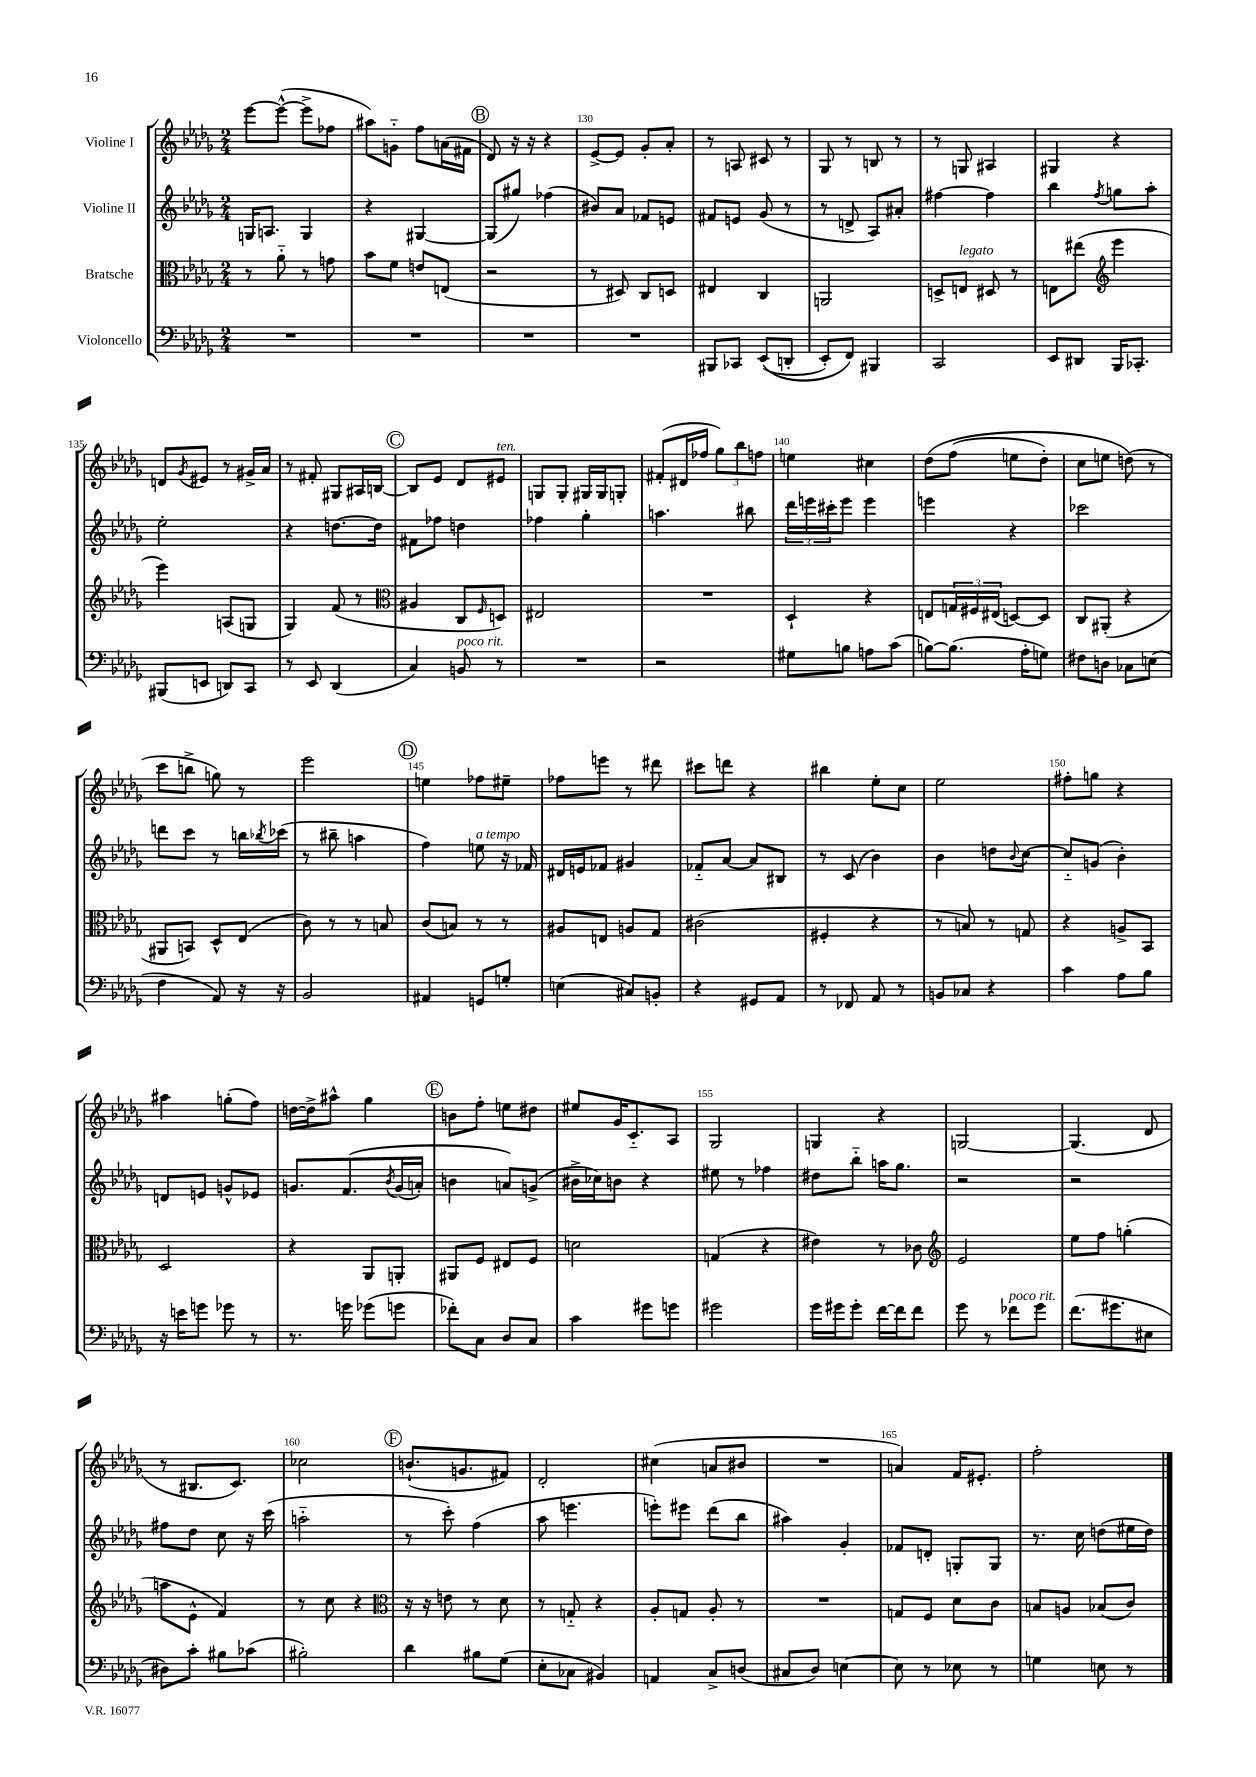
<<
\new StaffGroup <<
\new Staff = "s0" \with { instrumentName = "Violine I" } {
    \clef treble \key des \major \numericTimeSignature \time 2/4
    ees'''8~ ees'''8~-^( ees'''8-> fes''8 |
    ais''8) g'8-_ f''8 a'16( fis'16 |
    \mark \markup { \circle "B" } des'8) r16 r16 r4 |
    ees'8~-> ees'8 ges'8-. aes'8-. |
    r8 a8 cis'8 r8 |
    ges8 r8 b8 r8 |
    r8 g8 ais4 |
    gis4 r4 |
    d'8 \acciaccatura { ges'8 } eis'8 r8 gis'16-> aes'16 |
    r8 fis'8-. gis8 ais16 b16~ |
    \mark \markup { \circle "C" } b8 ees'8 des'8 eis'8^\markup { \italic "ten." } |
    g8 g8-. gis16 gis16 g8-. |
    fis'8-.( dis'16 fes''16 \tuplet 3/2 { ges''8) bes''8 f''8 } |
    e''4 cis''4 |
    des''8\( f''8( e''8 des''8-.) |
    c''8 e''8 d''8(\) r8 |
    c'''8 b''8-> g''8) r8 |
    ees'''2 |
    \mark \markup { \circle "D" } e''4 fes''8 eis''8-- |
    fes''8 e'''8 r8 dis'''8 |
    cis'''8 d'''8 r4 |
    bis''4 ees''8-. c''8 |
    ees''2 |
    fis''8-. g''8 r4 |
    ais''4 g''8-.( f''8) |
    d''16~ d''16-> ais''8-^ ges''4 |
    \mark \markup { \circle "E" } b'8 f''8-. e''8 dis''8 |
    eis''8 ges'16 c'8.-_ aes8 |
    ges2 |
    g4 r4 |
    g2~ |
    g4.( des'8 |
    r8 bis8. c'8.) |
    ces''2 |
    \mark \markup { \circle "F" } b'8.-!( g'8. fis'8) |
    des'2-. |
    cis''4( a'8 bis'8 |
    R2 |
    a'4) f'16 eis'8.-. |
    f''2-. \bar "|." |
}
\new Staff = "s1" \with { instrumentName = "Violine II" } {
    \clef treble \key des \major \numericTimeSignature \time 2/4
    g16 a8. g4 |
    r4 gis4~ |
    \mark \markup { \circle "B" } gis8( gis''8) fes''4( |
    bis'8) aes'8 fes'8 e'8 |
    fis'8 e'8 ges'8( r8 |
    r8 d'8-> aes8) ais'8-. |
    fis''4~ fis''4 |
    bes''4 \acciaccatura { f''8 } g''8 aes''8-. |
    ees''2-. |
    r4 d''8.~ d''16 |
    \mark \markup { \circle "C" } fis'8 fes''8 d''4 |
    fes''4 ges''4-. |
    a''4. bis''8 |
    \tuplet 3/2 { des'''16 e'''16 cis'''16-. } e'''8 e'''4 |
    e'''4 r4 |
    ces'''2 |
    d'''8 c'''8 r8 b''16 \acciaccatura { bes''8 } ces'''16( |
    r8 bis''8-- a''4 |
    \mark \markup { \circle "D" } f''4) e''8^\markup { \italic "a tempo" } r16 fes'16 |
    dis'16 e'16 fes'8 gis'4 |
    fes'8-_ aes'8~ aes'8 bis8 |
    r8 c'8( bes'4) |
    bes'4 d''8 \appoggiatura { bes'8 } c''8~ |
    c''8-_ g'8( bes'4-.) |
    d'8 e'8 g'8-^ ees'8 |
    g'8. f'8.\( \acciaccatura { bes'8 } g'16( a'16-.) |
    \mark \markup { \circle "E" } b'4 a'8\) g'8->( |
    bis'16-> ces''16) b'8 r4 |
    eis''8 r8 fes''4 |
    dis''8 bes''8-_ a''16 ges''8. |
    r2 |
    r2 |
    fis''8 des''8 c''8 r16 c'''16( |
    a''2-_ |
    \mark \markup { \circle "F" } r8 c'''8-.) f''4( |
    aes''8 e'''4. |
    e'''8-.) eis'''8 des'''8( bes''8 |
    ais''4) ges'4-. |
    fes'8 d'8-. g8-. g8 |
    r8. c''16 d''8( eis''16 d''16) \bar "|." |
}
\new Staff = "s2" \with { instrumentName = "Bratsche" } {
    \clef alto \key des \major \numericTimeSignature \time 2/4
    r8 aes'8-_ r8 g'8 |
    bes'8 f'8 e'8 e8( |
    \mark \markup { \circle "B" } r2 |
    r8 dis8) c8 d8 |
    eis4 c4 |
    a,2 |
    d8-> e8^\markup { \italic "legato" } dis8 r8 |
    e8 eis''8( \clef treble ees'''4 |
    ees'''4) a8( g8 |
    ges4) f'8( r8 |
    \mark \markup { \circle "C" } \clef alto ais4 c8 \grace { f16 } d8) |
    eis2 |
    R2 |
    des4-! r4 |
    e8 \tuplet 3/2 { g16 fis16 eis16( } d8~) d8 |
    c8 ais,8-.( r4 |
    ais,8 b,8) des8-^ ees8( |
    c'8) r8 r8 b8 |
    \mark \markup { \circle "D" } c'8( b8) r8 r8 |
    ais8 e8 a8 ges8 |
    cis'2( |
    fis4-. r4 |
    r8 b8) r8 g8 |
    r4 a8-> bes,8 |
    des2 |
    r4 aes,8 a,8-. |
    \mark \markup { \circle "E" } ais,8 f8 eis8 f8 |
    d'2 |
    g4( r4 |
    eis'4) r8 ces'8 |
    \clef treble ees'2 |
    ees''8 f''8 g''4-.( |
    a''8 ees'8-^ f'4) |
    r8 c''8 r4 |
    \mark \markup { \circle "F" } \clef alto r16 r16 e'8 r8 des'8 |
    r8 g8-_ r4 |
    aes8-. g8 aes8-. r8 |
    R2 |
    g8 f8 des'8 c'8 |
    b8 a8 bes8( c'8) \bar "|." |
}
\new Staff = "s3" \with { instrumentName = "Violoncello" } {
    \clef bass \key des \major \numericTimeSignature \time 2/4
    R2 |
    R2 |
    \mark \markup { \circle "B" } R2 |
    R2 |
    bis,,8 ces,8 ees,8(\( d,8-. |
    ees,8-.) f,8\) bis,,4 |
    c,2 |
    ees,8 dis,8 bes,,16 ces,8.-. |
    bis,,8( e,8 d,8) c,8 |
    r8 ees,8 des,4( |
    \mark \markup { \circle "C" } c4) b,8^\markup { \italic "poco rit." } r8 |
    R2 |
    r2 |
    gis8 b8 a8 c'8( |
    b8~) b8.( aes16-. g8) |
    fis8 d8 ces8 e8( |
    f4 aes,8) r16 r16 |
    bes,2 |
    \mark \markup { \circle "D" } ais,4 g,8 g8-. |
    e4( cis8) b,8-. |
    r4 gis,8 aes,8 |
    r8 fes,8 aes,8 r8 |
    b,8 ces8 r4 |
    c'4 aes8 bes8 |
    r16 e'16 g'8 ges'8 r8 |
    r8. g'16 ges'8( g'8 |
    \mark \markup { \circle "E" } fes'8-.) c8 des8 c8 |
    c'4 gis'8 g'8 |
    gis'2 |
    ges'16 gis'16 gis'8-. f'16~ f'16 f'8 |
    ges'8 r8 fes'8^\markup { \italic "poco rit." } ges'8 |
    f'8.( gis'8. eis8 |
    dis8) c'8-. bis8 ces'8( |
    bis2-.) |
    \mark \markup { \circle "F" } des'4 bis8 ges8( |
    ees8-. ces8 bis,4) |
    a,4 c8-> d8( |
    cis8 des8) e4~ |
    e8 r8 ees8 r8 |
    g4 e8 r8 \bar "|." |
}
>>
>>
\layout { \context { \Score currentBarNumber = #127 \override BarNumber.break-visibility = ##(#f #t #t) barNumberVisibility = #(every-nth-bar-number-visible 5) } }
